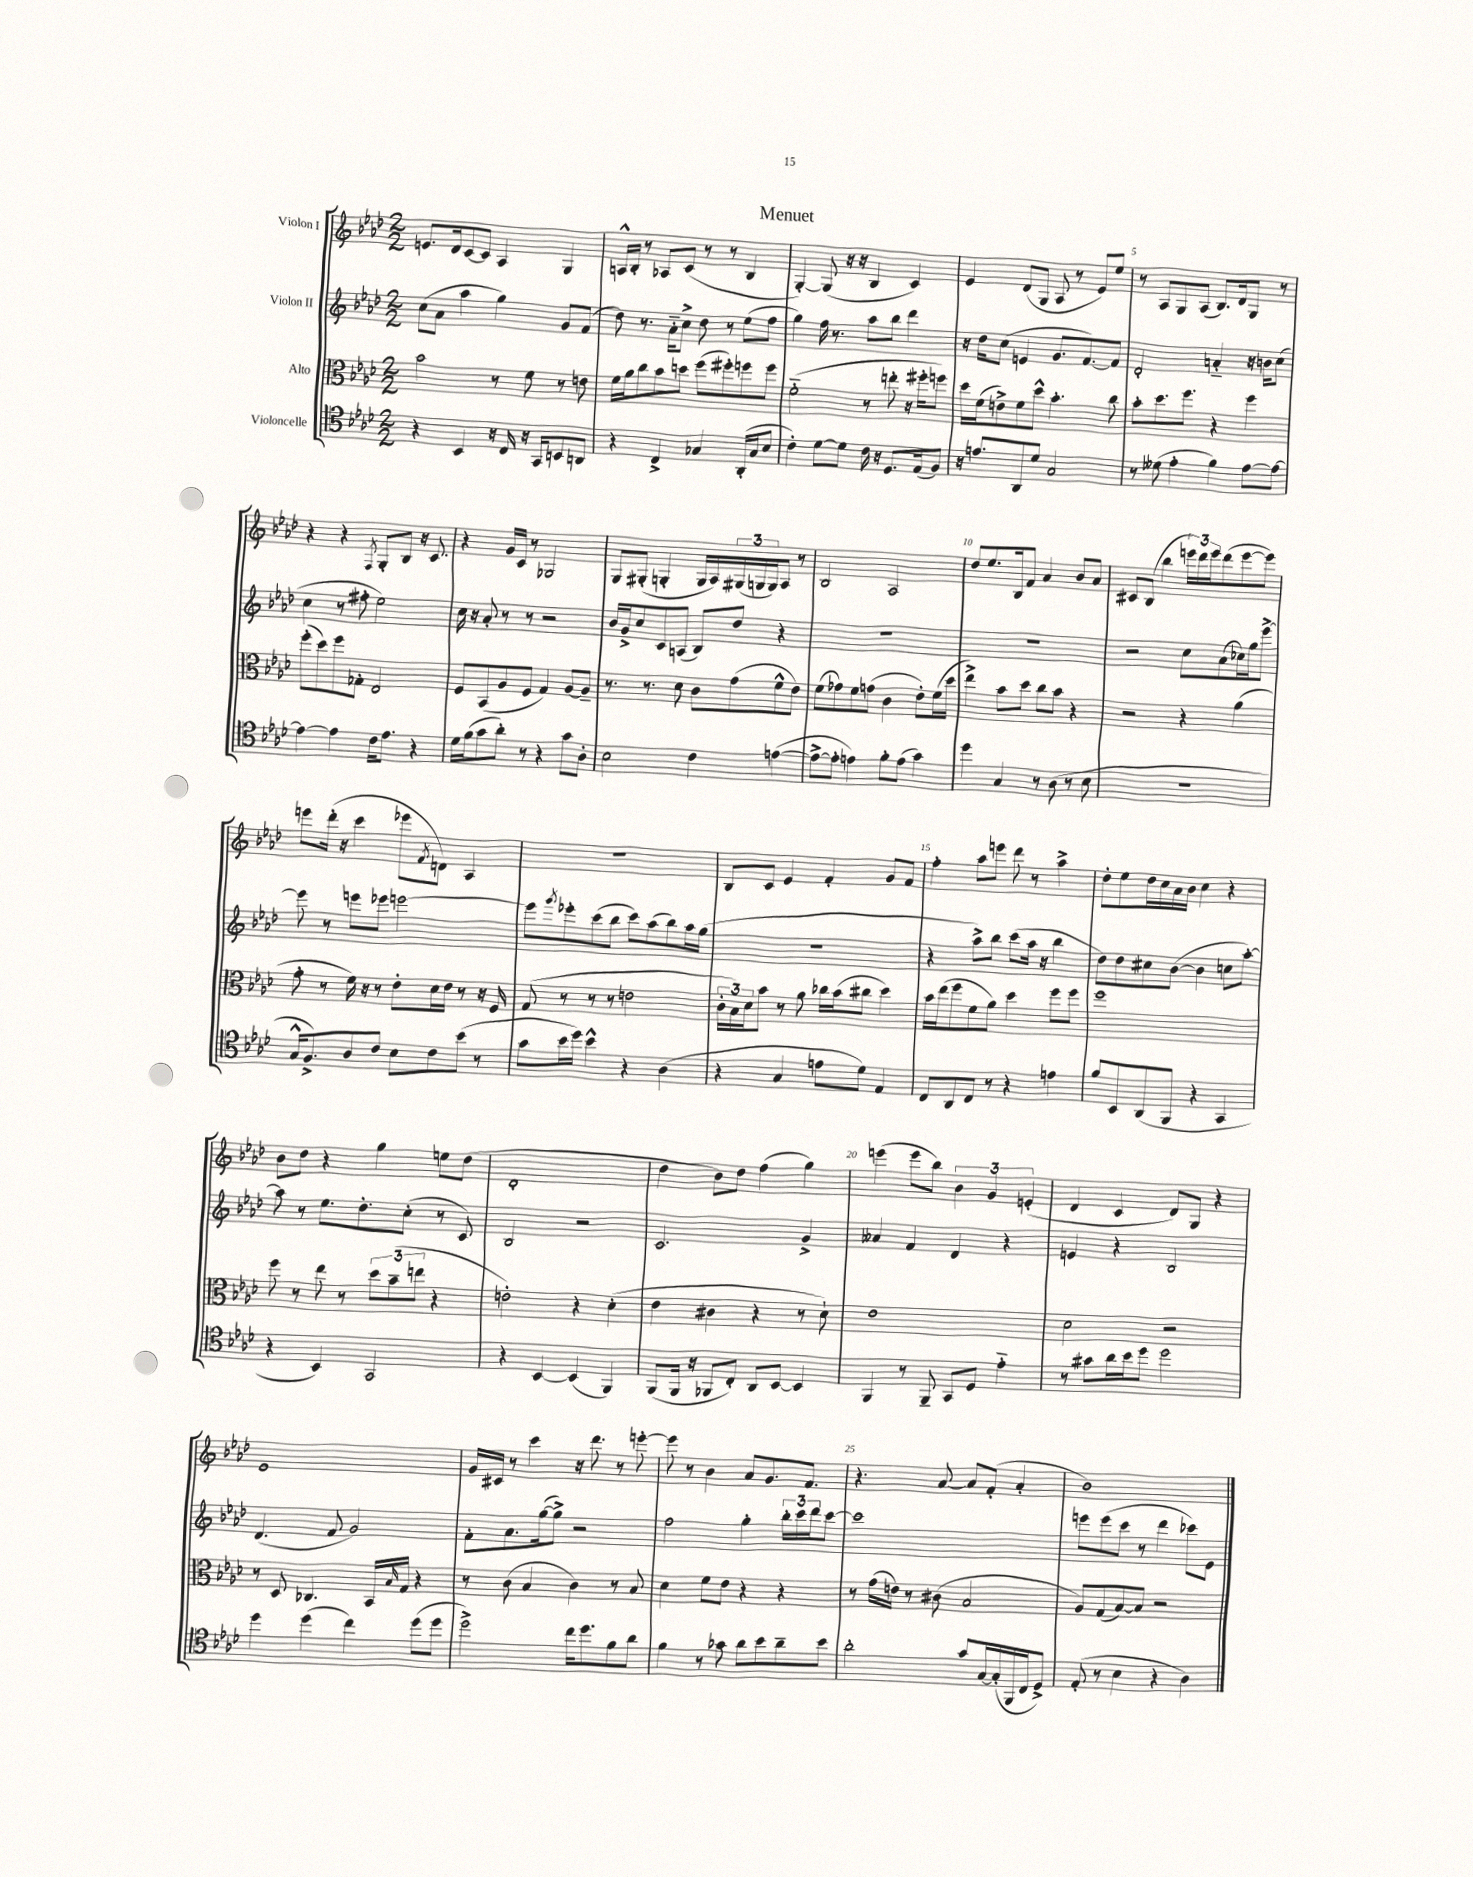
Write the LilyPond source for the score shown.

\header { title = "Menuet" }
<<
\new StaffGroup <<
\new Staff = "s0" \with { instrumentName = "Violon I" } {
    \clef treble \key aes \major \numericTimeSignature \time 2/2
    e'8. des'16 c'8~ c'8 aes4 g4 |
    a16-^ bes16-. r8 aes8 c'8( r8 r8 bes4 |
    g4~-.) g8( r16 r16 bes4 c'4) |
    ees'4 des'8( g8 aes8 r8 ees'8) ees''8 |
    r8 aes8 g8 aes8( bes8.) des'16 g8 r8 |
    r4 r4 \acciaccatura { f8 } g8-. bes8 r16 c'8. |
    r4 g'16 c'16 r8 ges2 |
    g8 gis8-.( g4-. g16 aes16) \tuplet 3/2 { gis16( g16 g16) } aes8 r8 |
    bes2 aes2 |
    des''8 ees''8. bes16 f'8 aes'4 bes'8 aes'8 |
    cis'8 bes8( bes''4 \tuplet 3/2 { e'''16) des'''16 e'''16 } des'''8( e'''8~ e'''8) |
    e'''8 des'''16-.( r16 c'''4 ees'''8 \acciaccatura { f'8 } d'8) aes4 |
    r1 |
    bes8 c'8 ees'4 f'4-. g'8 f'8 |
    f''4-. aes''8 e'''8 des'''8 r8 aes''4-> |
    des''8-. ees''8 des''16 c''16 aes'16 bes'16 c''4 r4 |
    bes'8 des''8 r4 g''4 e''8 des''8( |
    des'1-. |
    des''4 bes'8) des''8 f''4( g''4) |
    e'''4( e'''8 bes''8) \tuplet 3/2 { bes'4 g'4 e'4-.( } |
    des'4 c'4 des'8) g8 r4 |
    ees'1 |
    g'16 cis'16 r8 c'''4 r16 des'''8. r8 e'''8~-. |
    e'''8 r8 bes'4 aes'8 g'8. f'8. |
    r4. aes'8~ aes'8 f'8-.( aes'4-. |
    bes'1) \bar "|." |
}
\new Staff = "s1" \with { instrumentName = "Violon II" } {
    \clef treble \key aes \major \numericTimeSignature \time 2/2
    c''8( aes'8 aes''4 g''4) g'8 f'8( |
    des''8) r8. aes'16-_ c''8-> des''8 r8 ees''8( f''8 |
    g''4) f''16 r8. aes''8 bes''8 des'''4 |
    r16 des''16 c''8( e'4 g'8. f'8.~) f'8 |
    des'2-. a'4-_ r16 b'16 c''8( |
    c''4 r8 fis''8-. ees''2) |
    c''16 r16 aes'8-. r8 r8 r2 |
    bes'16 g'16-> c''8 c'8 a8( bes8) des''8 r4 |
    R1 |
    R1 |
    r2 c''8 aes'8( ces''16) g''16 ees'''8~-> |
    ees'''8 r8 e'''8 ees'''8 e'''2~ |
    e'''8 \acciaccatura { g'''8 } ees'''8-. c'''8( bes''8 c'''8) aes''8( bes''8) aes''16 g''16( |
    R1 |
    r4 aes''8->) bes''8 c'''8( aes''16 r16 bes''4 |
    des''8) des''8 cis''8 bes'8~( bes'4 c''8 aes''8~-.) |
    aes''8 r8 ees''8. des''8.-. c''8-.( r8 c'8) |
    bes2 r2 |
    c'2. g'4-> |
    aeses'4 f'4 des'4 r4 |
    e'4 r4 bes2 |
    des'4.( f'8 g'2) |
    f'8-. aes'8. g''16~( g''8->) r2 |
    f''2 g''4-. \tuplet 3/2 { bes''16-. c'''16 des'''16 } c'''8~ |
    c'''1 |
    e'''8 e'''8( c'''8 r8 des'''4 ces'''8) ees'8 \bar "|." |
}
\new Staff = "s2" \with { instrumentName = "Alto" } {
    \clef alto \key aes \major \numericTimeSignature \time 2/2
    bes'2 r8 f'8 r8 e'8 |
    f'16 aes'16 c''8 bes'8 d''8 f''8( fis''8-.) f''8 f''8 |
    f'2-_( r8 e''8-. r16 fis''16-. f''8) |
    des''16 f'16( e'8->) f'8 des''8-^ bes'4.-. c''8 |
    bes'8-. des''8. f''8. r4 f''4 |
    f''8-.( des''8) f''8 ges8-. ees2 |
    f8 bes,8( aes8 f8 g4) aes8~ aes8-- |
    r8. r8. des'8 c'8 g'8( f'8-^ ees'8) |
    f'8( ges'8) f'8 g'8( c'4 ees'8-.) f'16( des''16 |
    ees''4->) bes'8 des''8 c''8 bes'8 r4 |
    r2 r4 aes'4( |
    g'8-. r8 f'16) r16 r8 ees'8-. des'16 ees'16 r8 r16 f16 |
    g8( r8 r8 r8 e'2 |
    \tuplet 3/2 { c'16-. bes16) des'16 } bes'8 r8 aes'8 ces''16 bes'16( cis''8 des''4) |
    bes'16 ees''16( f''8 f'8 aes'8) des''4 f''8 f''8 |
    f''1 |
    f''8 r8 ees''8 r8 \tuplet 3/2 { des''8 bes'8--( e''8 } r4 |
    e'2-.) r4 des'4-.( |
    ees'4 cis'4 r4 r8 des'8-!) |
    ees'1 |
    des'2 r2 |
    r8 des8 ces4. bes,16 \grace { bes16 } g16 r4 |
    r8 c'8( bes4 c'4) r8 bes8 |
    des'4 f'8 ees'8 r4 r4 |
    r8 g'16( e'16) r8 cis'8( bes2 |
    aes8) g8( bes8~) bes8 r2 \bar "|." |
}
\new Staff = "s3" \with { instrumentName = "Violoncelle" } {
    \clef tenor \key aes \major \numericTimeSignature \time 2/2
    r4 bes,4 r16 c16 r16 g,16 b,8 a,8 |
    r4 c4-> ges4 aes,16-.( ges16 bes8 |
    c'4-.) des'8~ des'8 c'16 r16 des8. ees16( f8) |
    r16 e'8. aes,8 des'8 g2 |
    r8 deses'8( ees'4-. f'4) ees'8~ ees'8~ |
    ees'4~ ees'4 c'16 ees'8. r4 |
    des'16 f'16( g'8 aes'8-.) r8 r4 g'8 aes8-. |
    bes2 c'4 e'4~( |
    e'8~-> e'8-. e'4) f'8-. e'8( g'4) |
    des''4 g4 r8 aes8( r8 bes8 |
    r1 |
    g16-^ f8.->) aes8 c'8 bes8 c'8 bes'8( r8 |
    g'8 bes'16 des''16) bes'4-^ r4 aes4( |
    r4 g4 e'8 des'8) ees4 |
    c8 aes,8 c8 r8 r4 e'4 |
    f'8 bes,8 aes,8( f,8 r4 g,4 |
    r4 bes,4) g,2 |
    r4 bes,4~ bes,4( f,4) |
    f,8( f,16 r16 fes,8 c8-.) aes,8 bes,8~ bes,4 |
    f,4 r8 f,8-- g,8 des8 ees'4-_ |
    r8 gis'8 aes'16 bes'16 des''8 des''2 |
    des''4 des''4( c''4) des''8( des''8 |
    des''2->) c''16 des''8. f'8 aes'8 |
    f'4 r8 ges'8 aes'8 bes'8 aes'8-- bes'8 |
    aes'2-. g'8 g16~ g16-.( f,16 c16 des8->) |
    ees8-.( r8 bes4 r4 aes4) \bar "|." |
}
>>
>>
\layout { \context { \Score \override BarNumber.break-visibility = ##(#f #t #t) barNumberVisibility = #(every-nth-bar-number-visible 5) } }
